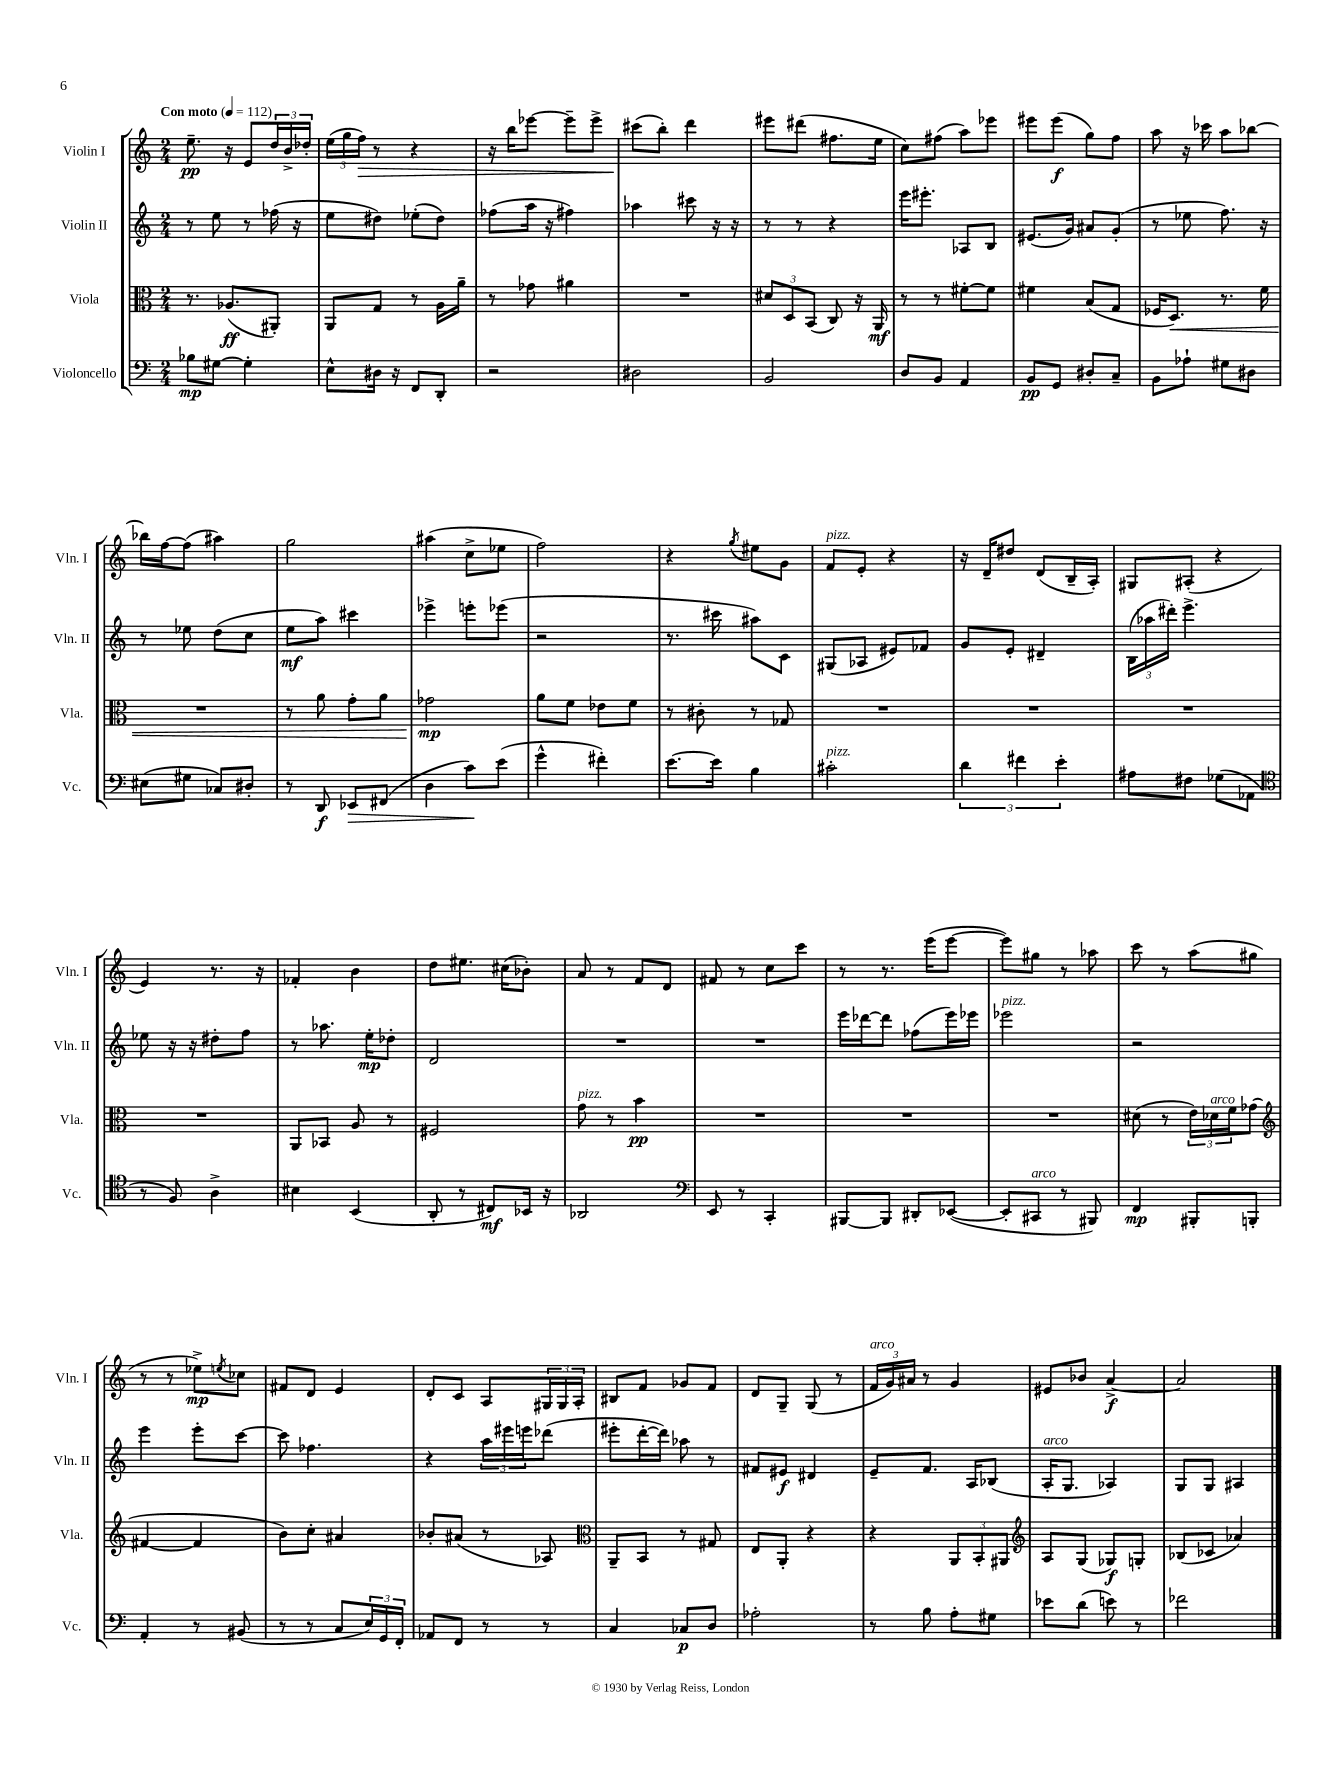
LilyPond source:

<<
\new StaffGroup <<
\new Staff = "s0" \with { instrumentName = "Violin I" shortInstrumentName = "Vln. I" } {
    \clef treble \key c \major \numericTimeSignature \time 2/4 \tempo "Con moto" 4 = 112
    e''8.--\pp r16 e'8 \tuplet 3/2 { d''16 b'16-> des''16-. } |
    \tuplet 3/2 { e''16( g''16 f''16\>) } r8 r4 |
    r16 b''16 ees'''8~ ees'''8-- ees'''8-> |
    cis'''8\!( b''8-.) d'''4 |
    eis'''8 dis'''8( fis''8. e''16 |
    c''8) fis''8( a''8) ees'''8 |
    eis'''8 eis'''8\f( g''8) f''8 |
    a''8 r16 ces'''16 a''8 bes''8~ |
    bes''16 f''16~ f''8( ais''4) |
    g''2 |
    ais''4( c''8-> ees''8 |
    f''2) |
    r4 \acciaccatura { g''8 } eis''8 g'8 |
    f'8^\markup { \italic "pizz." } e'8-. r4 |
    r16 d'16-- dis''8 d'8( b16-- a16-.) |
    gis8 ais8-.( r4 |
    e'4) r8. r16 |
    fes'4-. b'4 |
    d''8 eis''8. cis''16( bes'8-.) |
    a'8 r8 f'8 d'8 |
    fis'8 r8 c''8 c'''8 |
    r8 r8. e'''16( e'''8~ |
    e'''8) gis''8 r8 aes''8 |
    c'''8 r8 a''8( gis''8 |
    r8 r8 ees''8->\mp) \acciaccatura { e''8 } ces''8 |
    fis'8 d'8 e'4 |
    d'8-. c'8 a8 \tuplet 3/2 { gis16 gis16 a16-. } |
    bis8 f'8 ges'8 f'8 |
    d'8 g8-- g8( r8 |
    \tuplet 3/2 { f'16^\markup { \italic "arco" } g'16) ais'16 } r8 g'4 |
    eis'8 bes'8 a'4~->\f |
    a'2 \bar "|." |
}
\new Staff = "s1" \with { instrumentName = "Violin II" shortInstrumentName = "Vln. II" } {
    \clef treble \key c \major \numericTimeSignature \time 2/4
    r8 e''8 r8 fes''16( r16 |
    e''8 dis''8) ees''8-.( dis''8) |
    fes''8( a''16 r16 fis''4) |
    aes''4 cis'''8 r16 r16 |
    r8 r8 r4 |
    e'''16 eis'''8.-. aes8 b8 |
    eis'8.( g'16) ais'8 g'8-.( |
    r8 ees''8 f''8.) r16 |
    r8 ees''8 d''8( c''8 |
    e''8\mf a''8) cis'''4 |
    ees'''4-> e'''8-. ees'''8( |
    r2 |
    r8. cis'''16 ais''8) c'8 |
    gis8( aes8 eis'8) fes'8 |
    g'8 e'8-. dis'4-- |
    \tuplet 3/2 { b16( aes''16 dis'''16-.) } e'''4.-> |
    ees''8 r16 r16 dis''8-. f''8 |
    r8 aes''8. e''16-.\mp des''8-. |
    d'2 |
    R2 |
    R2 |
    e'''16 des'''16~ des'''8 fes''8( e'''16) ees'''16 |
    ees'''2^\markup { \italic "pizz." } |
    r2 |
    e'''4 e'''8-. c'''8~ |
    c'''8 fes''4. |
    r4 \tuplet 3/2 { a''16 eis'''16 e'''16 } des'''8( |
    eis'''8-. d'''16~-. d'''16) aes''8 r8 |
    fis'8 eis'8\f dis'4 |
    e'8-- f'8. a16 bes8( |
    a16-.^\markup { \italic "arco" } g8. aes4) |
    g8 g8 ais4 \bar "|." |
}
\new Staff = "s2" \with { instrumentName = "Viola" shortInstrumentName = "Vla." } {
    \clef alto \key c \major \numericTimeSignature \time 2/4
    r8. aes8.\ff( ais,8-.) |
    a,8 g8 r8 a16 a'16-- |
    r8 ges'8 ais'4 |
    R2 |
    \tuplet 3/2 { dis'8 d8 b,8( } c8) r16 a,16\mf |
    r8 r8 fis'8~-. fis'8 |
    fis'4 b8( g8 |
    fes16 d8.\<) r8. f'16 |
    R2 |
    r8 a'8 g'8-. a'8 |
    ges'2\mp\! |
    a'8 f'8 ees'8 f'8 |
    r8 cis'8-. r8 ges8 |
    R2 |
    R2 |
    R2 |
    R2 |
    a,8 bes,8 a8 r8 |
    fis2 |
    g'8^\markup { \italic "pizz." } r8 b'4\pp |
    R2 |
    R2 |
    R2 |
    dis'8( r8 \tuplet 3/2 { e'16) des'16^\markup { \italic "arco" } f'16 } ges'8( |
    \clef treble fis'4~ fis'4 |
    b'8) c''8-. ais'4 |
    bes'8-. ais'8( r8 aes8) |
    \clef alto a,8-- b,8 r8 gis8 |
    e8 a,8-. r4 |
    r4 \tuplet 3/2 { a,8 b,8-. ais,8 } |
    \clef treble a8 g8( ges8\f) g8-. |
    bes8( ces'8 aes'4) \bar "|." |
}
\new Staff = "s3" \with { instrumentName = "Violoncello" shortInstrumentName = "Vc." } {
    \clef bass \key c \major \numericTimeSignature \time 2/4
    bes8\mp gis8~ gis4-. |
    e8-^ dis16 r16 f,8 d,8-. |
    r2 |
    dis2 |
    b,2 |
    d8 b,8 a,4 |
    b,8\pp g,8 dis8-. c8-- |
    b,8 aes8-! gis8 dis8 |
    eis8( gis8 ces8) dis8-. |
    r8 d,8\f ees,8\> fis,8( |
    d4 c'8\!) e'8( |
    g'4-^ fis'4-.) |
    e'8.~ e'16 b4 |
    cis'2-.^\markup { \italic "pizz." } |
    \tuplet 3/2 { d'4 fis'4 e'4-. } |
    ais8 fis8 ges8( aes,8 |
    \clef tenor r8 f8) a4-> |
    bis4 b,4( |
    a,8-. r8 cis8\mf) bes,16 r16 |
    aes,2 |
    \clef bass e,8 r8 c,4-. |
    bis,,8~ bis,,8 dis,8-. ees,8~( |
    ees,8-. cis,8^\markup { \italic "arco" } r8 bis,,8) |
    f,4\mp bis,,8-. b,,8-. |
    a,4-. r8 bis,8( |
    r8 r8 c8 \tuplet 3/2 { e16) g,16 f,16-. } |
    aes,8 f,8 r8 r8 |
    c4 ces8\p d8 |
    aes2-. |
    r8 b8 a8-. gis8 |
    ees'8 d'8( e'8) r8 |
    fes'2 \bar "|." |
}
>>
>>
\layout { \context { \Score \remove "Bar_number_engraver" } }
